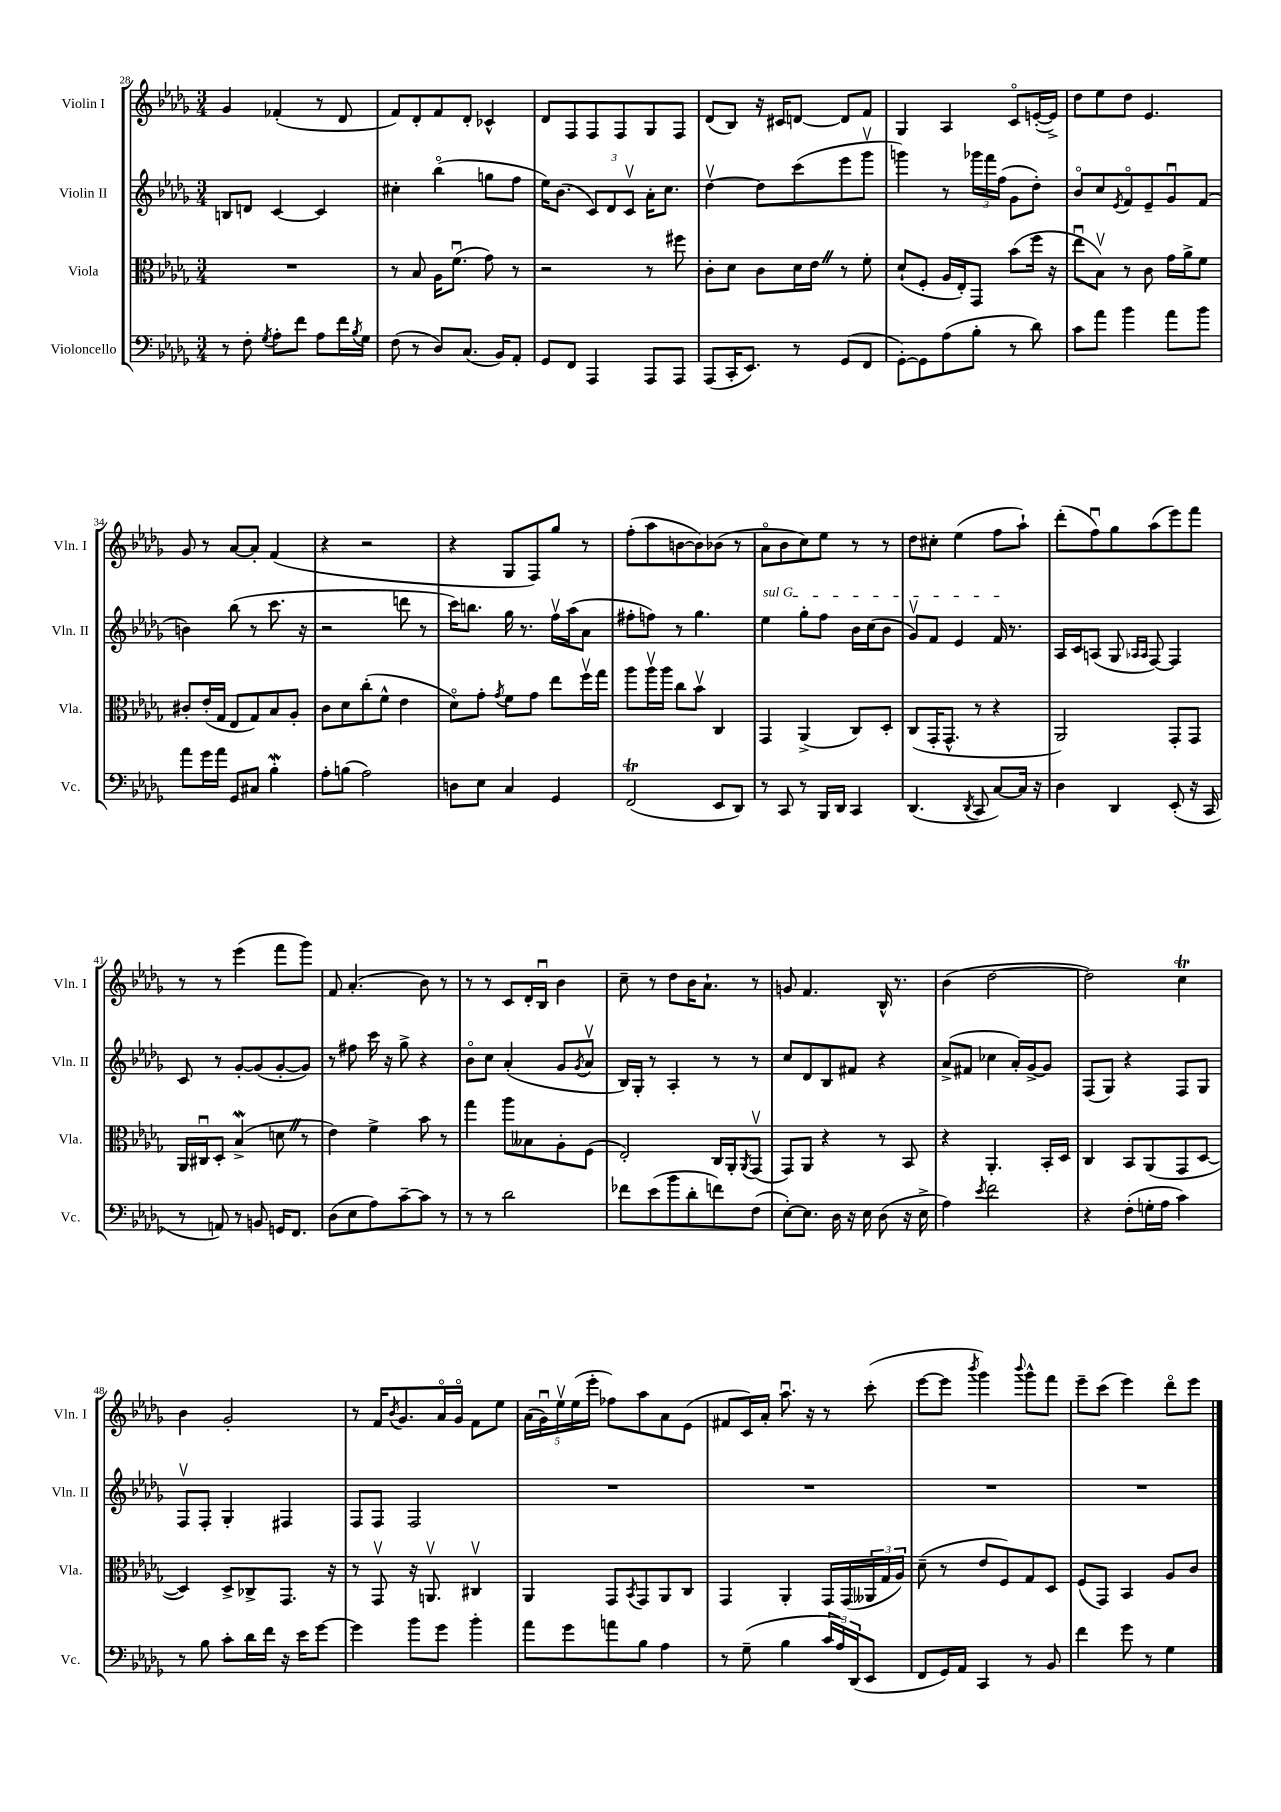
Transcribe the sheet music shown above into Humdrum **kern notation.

**kern	**kern	**kern	**kern
*staff4	*staff3	*staff2	*staff1
*clefF4	*clefC3	*clefG2	*clefG2
*k[b-e-a-d-g-]	*k[b-e-a-d-g-]	*k[b-e-a-d-g-]	*k[b-e-a-d-g-]
*M3/4	*M3/4	*M3/4	*M3/4
8r	2.r	8B	4g-
8F'	.	8d	.
8qG-	.	.	.
8A-'	.	[4c	(4f-'
8f	.	.	.
8A-	.	4c]	8r
16f	.	.	8d-
8qB-	.	.	.
16G-	.	.	.
=	=	=	=
(8F	8r	4cc#'	8f)
8r	8B-	.	8d-'
8D-)	16A-	(4bb-o	8f
.	(8.fu	.	.
(8.C	.	.	8d-'
.	8g-)	8gg	4c-^^
16BB-)	.	.	.
8AA-'	8r	8ff	.
=	=	=	=
8GG-	2r	16ee-)	8d-
.	.	(8.b-	.
8FF	.	.	8F
4AAA-	.	12c)	8F
.	.	12d-	.
.	.	.	8F
.	.	12cv	.
8AAA-	8r	16a-'	8G-
.	.	8.cc	.
8AAA-	8ff#	.	8F
=	=	=	=
(8AAA-	8c'	[4dd-v	(8d-
16CC'	8d-	.	8B-)
8.EE-)	.	.	.
.	8c	8dd-]	16r
.	.	.	16c#
8r	16d-	(8ccc	[8d
.	16e-	.	.
(8GG-	8r	8eee-	8d]
8FF	8f'	8ggg-v	8f
=	=	=	=
[8GG-')	(8d-`	4ggg)	4G-
8GG-]	8F'	.	.
(8A-	16A-	8r	4A-
.	16E-')	.	.
8B-'	8GG-	24ggg-	.
.	.	24fff	.
.	.	(24ff	.
8r	(8b-	8g-	8co
8d-)	16ff	8dd-')	([16e'
.	16r	.	16e^])
=	=	=	=
8c	8ee-u	8b-o	8dd-
8a-	8B-v)	8cc	8ee-
.	.	8qe-	.
4b-	8r	8fo	8dd-
.	8c	8e-~	4.e-
8a-	16g-	8g-u	.
.	16a-^	.	.
8b-	8f	(8f	.
=	=	=	=
8a-	8c#'	4b)	8g-
16g-	(16e-'	.	8r
16a-	16G-	.	.
8GG-	8E-	(8bb-	[8a-
8C#	8G-)	8r	8a-']
4B-'	8B-	8.ccc	(4f
.	8A-'	.	.
.	.	16r	.
=	=	=	=
8A-'	8c	2r	4r
(8B	8d-	.	.
2A-)	(8cc'	.	2r
.	8f^^	.	.
.	4e-	8ddd	.
.	.	8r	.
=	=	=	=
8D	8d-o)	16ccc)	4r
.	.	8.bb	.
8E-	8g-'	.	.
.	8qg-	.	.
4C	8f	16gg-	8G-
.	.	8.r	.
.	8g-	.	8F)
4GG-	8ee-	16ffv	8gg-
.	.	(16aa-	.
.	16ffv	8a-	8r
.	16gg-	.	.
=	=	=	=
(2FF	8aa-	8ff#'	(8ff'
.	16aa-v	8ff)	8aa-
.	16aa-	.	.
.	8cc	8r	[8b
.	8b-v	4.gg-	8b])
8EE-	4C	.	(8b-
8DD-)	.	.	8r
=	=	=	=
8r	4GG-	4ee-	8a-o
8CC	.	.	8b-
8r	(4AA-^	8gg-'	8cc)
16BBB-	.	8ff	8ee-
16DD-	.	.	.
4CC	8C)	16b-	8r
.	.	(16cc	.
.	8D-'	8b-	8r
=	=	=	=
(4.DD-	(8C	8g-v)	8dd-
.	16GG-'	8f	8cc#'
.	8.GG-^^	.	.
.	.	4e-	(4ee-
8qDD-	.	.	.
8CC	8r	.	.
[8C)	4r	16f	8ff
.	.	8.r	.
16C]	.	.	8aa-`)
16r	.	.	.
=	=	=	=
4D-	2AA-)	16A-	(8ddd-'
.	.	16c	.
.	.	(8A	8ffu)
4DD-	.	8G-	8gg-
.	.	16qqA-	.
.	.	16qqA-	.
.	.	[8F)	(8aa-
(8EE-'	8GG-'	4F]	8eee-)
16r	8GG-	.	8fff
16CC	.	.	.
=	=	=	=
8r	16AA-	8c	8r
.	16C#u	.	.
8AA)	8D-'	8r	8r
8r	(4B-^	[8g-'	(4eee-
8BB	.	(8g-]	.
16GG	8d	[8g-'	8fff
8.FF	.	.	.
.	8r	8g-])	8ggg-)
=	=	=	=
(8D-	4e-)	8r	8f
8E-	.	8ff#	(4.a-'
8A-)	4f^	16ccc	.
.	.	16r	.
[8c~	.	8gg-^	.
8c]	8b-	4r	8b-)
8r	8r	.	8r
=	=	=	=
8r	4gg-	8b-o	8r
8r	.	8cc	8r
2d-	8aa-	(4a-'	8c
.	8B--	.	16d-'
.	.	.	16B-u
.	8A-'	8g-	4b-
.	.	8qg-	.
.	(8F	8a-v	.
=	=	=	=
8f-	2E-')	16B-)	8cc~
.	.	16G-'	.
(8e-	.	8r	8r
8b-	.	4A-'	8dd-
8d-'	.	.	16b-
.	.	.	8.a-`
8f)	16C	8r	.
.	16AA-'	.	.
.	8qAA-	.	.
(8F	(8GG-v	8r	8r
=	=	=	=
[8E-')	8GG-)	8cc	8g
8.E-]	8AA-	8d-	4.f
.	4r	8B-	.
16D-	.	.	.
16r	.	8f#	.
16E-	.	.	.
(8D-	8r	4r	16B-^^
.	.	.	8.r
16r	8BB-	.	.
16E-^	.	.	.
=	=	=	=
4A-)	4r	(8a-^	(4b-
.	.	8f#	.
8qe-	.	.	.
2f	4.AA-'	4cc-	[2dd-
.	.	16a-')	.
.	.	[16g-^	.
.	16BB-'	8g-]	.
.	16D-	.	.
=	=	=	=
4r	4C	(8F	2dd-])
.	.	8G-)	.
(8F'	8BB-	4r	.
16G'	(8AA-	.	.
16A-	.	.	.
4c)	8GG-	8F	4cc
.	[8D-	8G-	.
=	=	=	=
8r	4D-])	8Fv	4b-
8B-	.	8F'	.
8c'	8D-^	4G-'	2g-'
16d-	8C-^	.	.
16f	.	.	.
16r	8.GG-	4F#	.
16e-	.	.	.
[8g-	.	.	.
.	16r	.	.
=	=	=	=
4g-]	8r	8F	8r
.	8GG-v	8F	16f
.	.	.	8qb-
.	.	.	8.g-
8b-	16r	2F	.
.	8.AAv	.	.
8g-	.	.	16a-o
.	.	.	16g-o
4b-'	4C#v	.	8f
.	.	.	8ee-
=	=	=	=
8a-	4AA-	2.r	(20a-
.	.	.	20g-u)
.	.	.	20ee-v
8g-	.	.	.
.	.	.	(20ee-
.	.	.	20eee-'
8a	8GG-	.	8ff-)
.	8qBB-	.	.
8B-	8GG-	.	8aa-
4A-	8AA-	.	8a-
.	8C	.	(8e-
=	=	=	=
8r	4GG-	2.r	8f#
(8G-~	.	.	16c)
.	.	.	16a-'
4B-	4AA-'	.	8.aa-u
.	.	.	16r
24c	16GG-	.	8r
24A-)	.	.	.
.	(16GG-	.	.
(24DD-	.	.	.
8EE-	24AA--	.	(8ccc'
.	24G-	.	.
.	24A-)	.	.
=	=	=	=
8FF	(8d-~	2.r	[8eee-
16GG-)	8r	.	8eee-]
16AA-	.	.	.
.	.	.	8qbbb-
4CC	8e-	.	4ggg-)
.	8F)	.	.
.	.	.	8qqbbb-
8r	8G-	.	8ggg-^^
8BB-	8D-	.	8fff
=	=	=	=
4f	(8F	2.r	8eee-~
.	8GG-)	.	(8ccc
8g-	4BB-	.	4eee-)
8r	.	.	.
4G-	8A-	.	8ddd-o
.	8c	.	8eee-
==	==	==	==
*-	*-	*-	*-
